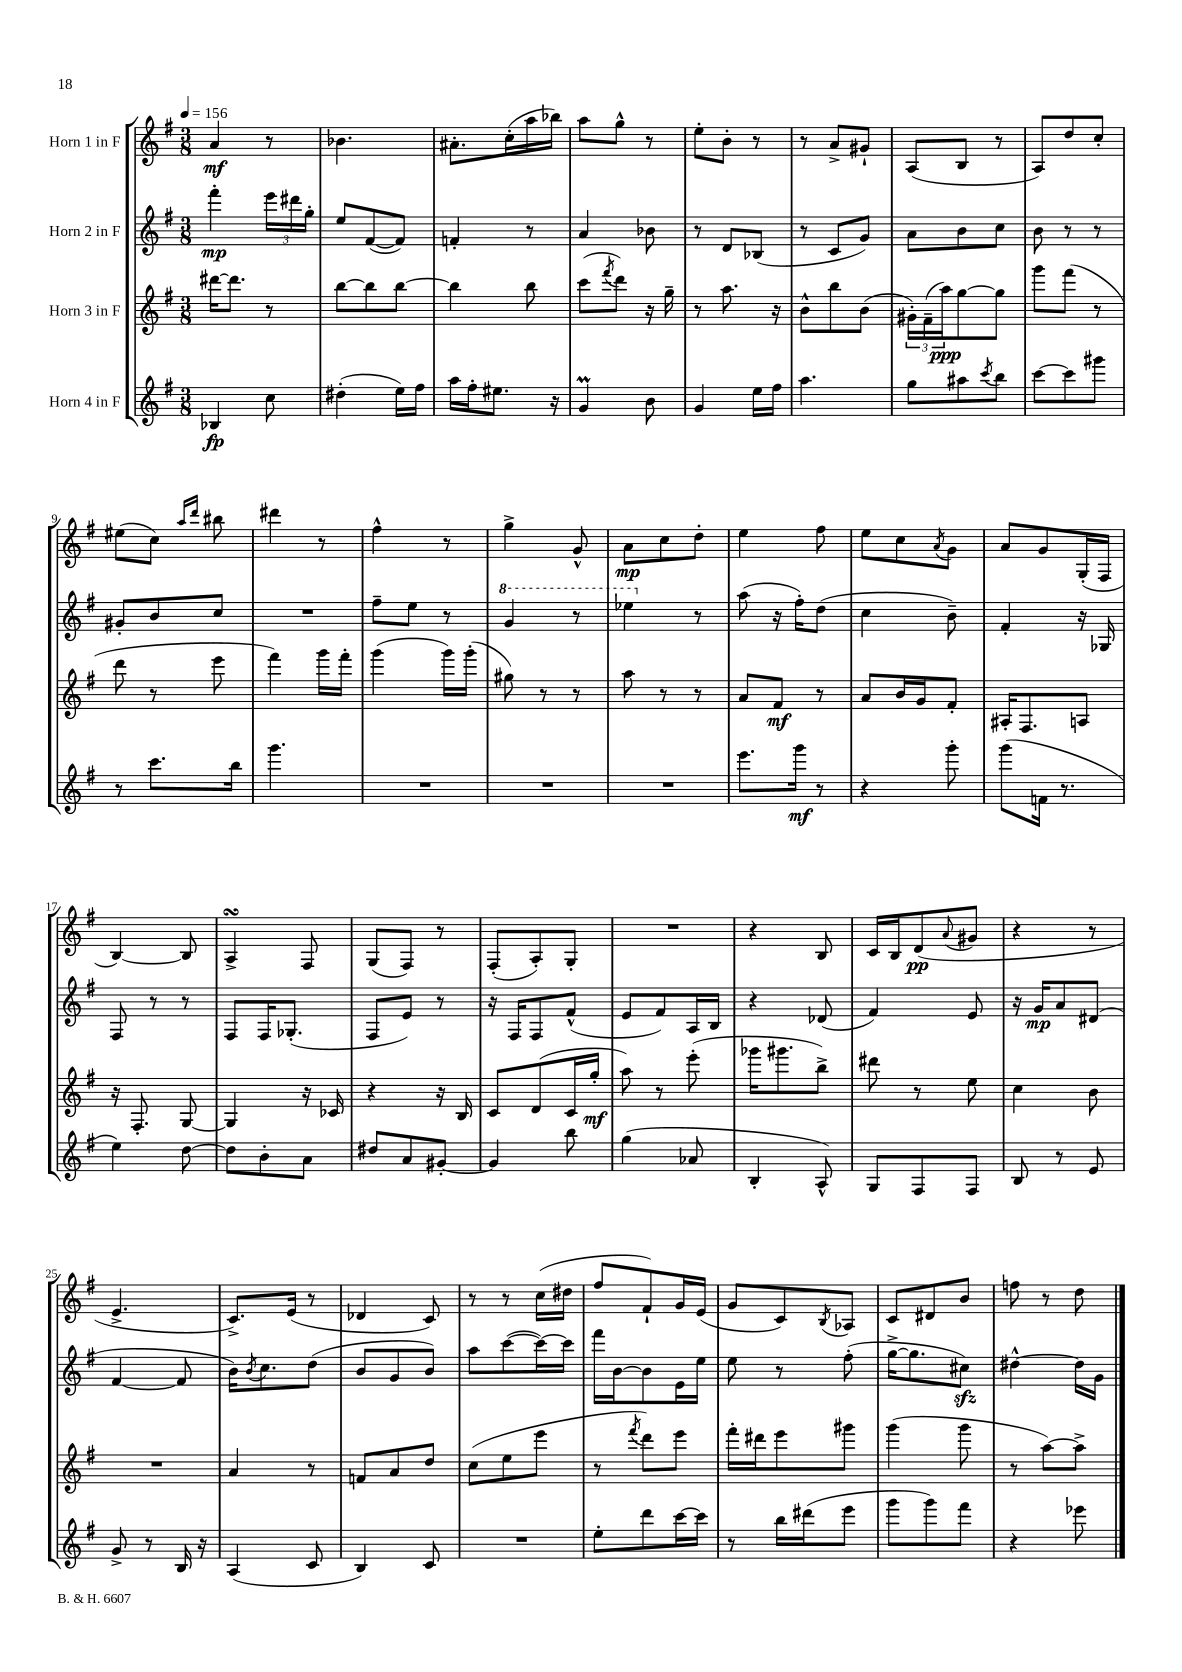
<<
\new StaffGroup <<
\new Staff = "s0" \with { instrumentName = "Horn 1 in F" } {
    \clef treble \key g \major \numericTimeSignature \time 3/8 \tempo 4 = 156
    a'4\mf r8 |
    bes'4. |
    ais'8.-. c''16-.( a''16 bes''16) |
    a''8 g''8-^ r8 |
    e''8-. b'8-. r8 |
    r8 a'8-> gis'8-! |
    a8( b8 r8 |
    a8) d''8 c''8-. |
    eis''8( c''8) \grace { a''16 d'''16 } bis''8 |
    dis'''4 r8 |
    fis''4-^ r8 |
    g''4-> g'8-^ |
    a'8\mp c''8 d''8-. |
    e''4 fis''8 |
    e''8 c''8 \acciaccatura { a'8 } g'8 |
    a'8 g'8 g16-.( fis16 |
    b4~) b8 |
    a4->\turn fis8 |
    g8( fis8) r8 |
    fis8-.( a8-.) g8-. |
    R4. |
    r4 b8 |
    c'16 b16 d'8\pp( \appoggiatura { a'8 } gis'8 |
    r4 r8 |
    e'4.-> |
    c'8.->) e'16( r8 |
    des'4 c'8) |
    r8 r8 c''16( dis''16 |
    fis''8 fis'8-!) g'16 e'16( |
    g'8 c'8) \acciaccatura { b8 } aes8 |
    c'8 dis'8 b'8 |
    f''8 r8 d''8 \bar "|." |
}
\new Staff = "s1" \with { instrumentName = "Horn 2 in F" } {
    \clef treble \key g \major \numericTimeSignature \time 3/8
    fis'''4-.\mp \tuplet 3/2 { e'''16 dis'''16 g''16-. } |
    e''8 fis'8~( fis'8) |
    f'4-. r8 |
    a'4 bes'8 |
    r8 d'8 bes8( |
    r8 c'8 g'8) |
    a'8 b'8 c''8 |
    b'8 r8 r8 |
    gis'8-. b'8 c''8 |
    R4. |
    fis''8-- e''8 r8 |
    \ottava #1 g''4 r8 |
    ees'''4 \ottava #0 r8 |
    a''8( r16 fis''16-.) d''8( |
    c''4 b'8--) |
    fis'4-. r16 ges16 |
    fis8 r8 r8 |
    fis8 fis16 ges8.-.( |
    fis8 e'8) r8 |
    r16 fis16 fis8 fis'8-^( |
    e'8 fis'8) a16 b16 |
    r4 des'8( |
    fis'4) e'8 |
    r16 g'16\mp a'8 dis'8( |
    fis'4~ fis'8 |
    b'16) \acciaccatura { b'8 } c''8. d''8( |
    b'8 g'8 b'8) |
    a''8 c'''8~( c'''16~) c'''16 |
    fis'''16 b'16~ b'8 e'16 e''16 |
    e''8 r8 fis''8-.( |
    g''16~-> g''8. cis''8\sfz) |
    dis''4~-^ dis''16 g'16 \bar "|." |
}
\new Staff = "s2" \with { instrumentName = "Horn 3 in F" } {
    \clef treble \key g \major \numericTimeSignature \time 3/8
    dis'''16~ dis'''8. r8 |
    b''8~ b''8 b''8~ |
    b''4 b''8 |
    c'''8( \acciaccatura { fis'''8 } d'''8) r16 g''16-- |
    r8 a''8. r16 |
    b'8-^ b''8 b'8( |
    \tuplet 3/2 { gis'16-.) fis'16--( a''16\ppp) } g''8~ g''8 |
    g'''8 fis'''8( r8 |
    d'''8 r8 e'''8 |
    fis'''4) g'''16 fis'''16-. |
    g'''4( g'''16) g'''16-.( |
    gis''8) r8 r8 |
    a''8 r8 r8 |
    a'8 fis'8\mf r8 |
    a'8 b'16 g'16 fis'8-. |
    ais16-. fis8. a8 |
    r16 fis8.-. g8~ |
    g4 r16 ces'16 |
    r4 r16 b16 |
    c'8 d'8( c'16 g''16-.\mf |
    a''8) r8 e'''8-.( |
    ges'''16 gis'''8. b''8->) |
    dis'''8 r8 e''8 |
    c''4 b'8 |
    R4. |
    a'4 r8 |
    f'8 a'8 d''8 |
    c''8( e''8 e'''8 |
    r8 \acciaccatura { fis'''8 } d'''8) e'''8 |
    fis'''16-. dis'''16 e'''8 gis'''8 |
    g'''4( g'''8 |
    r8 a''8~) a''8-> \bar "|." |
}
\new Staff = "s3" \with { instrumentName = "Horn 4 in F" } {
    \clef treble \key g \major \numericTimeSignature \time 3/8
    bes4\fp c''8 |
    dis''4-.( e''16) fis''16 |
    a''16 fis''16-. eis''8. r16 |
    g'4\prall b'8 |
    g'4 e''16 fis''16 |
    a''4. |
    g''8 ais''8 \acciaccatura { c'''8 } b''8 |
    c'''8~ c'''8 gis'''8 |
    r8 c'''8. b''16 |
    g'''4. |
    R4. |
    R4. |
    R4. |
    e'''8. g'''16\mf r8 |
    r4 g'''8-. |
    g'''8( f'16 r8. |
    e''4) d''8~ |
    d''8 b'8-. a'8 |
    dis''8 a'8 gis'8~-. |
    gis'4 b''8 |
    g''4( aes'8 |
    b4-. a8-^) |
    g8 fis8 fis8 |
    b8 r8 e'8 |
    g'8-> r8 b16 r16 |
    a4( c'8 |
    b4) c'8 |
    R4. |
    e''8-. d'''8 c'''16~ c'''16 |
    r8 b''16 dis'''16( e'''8 |
    g'''8 g'''8) fis'''8 |
    r4 ees'''8 \bar "|." |
}
>>
>>
